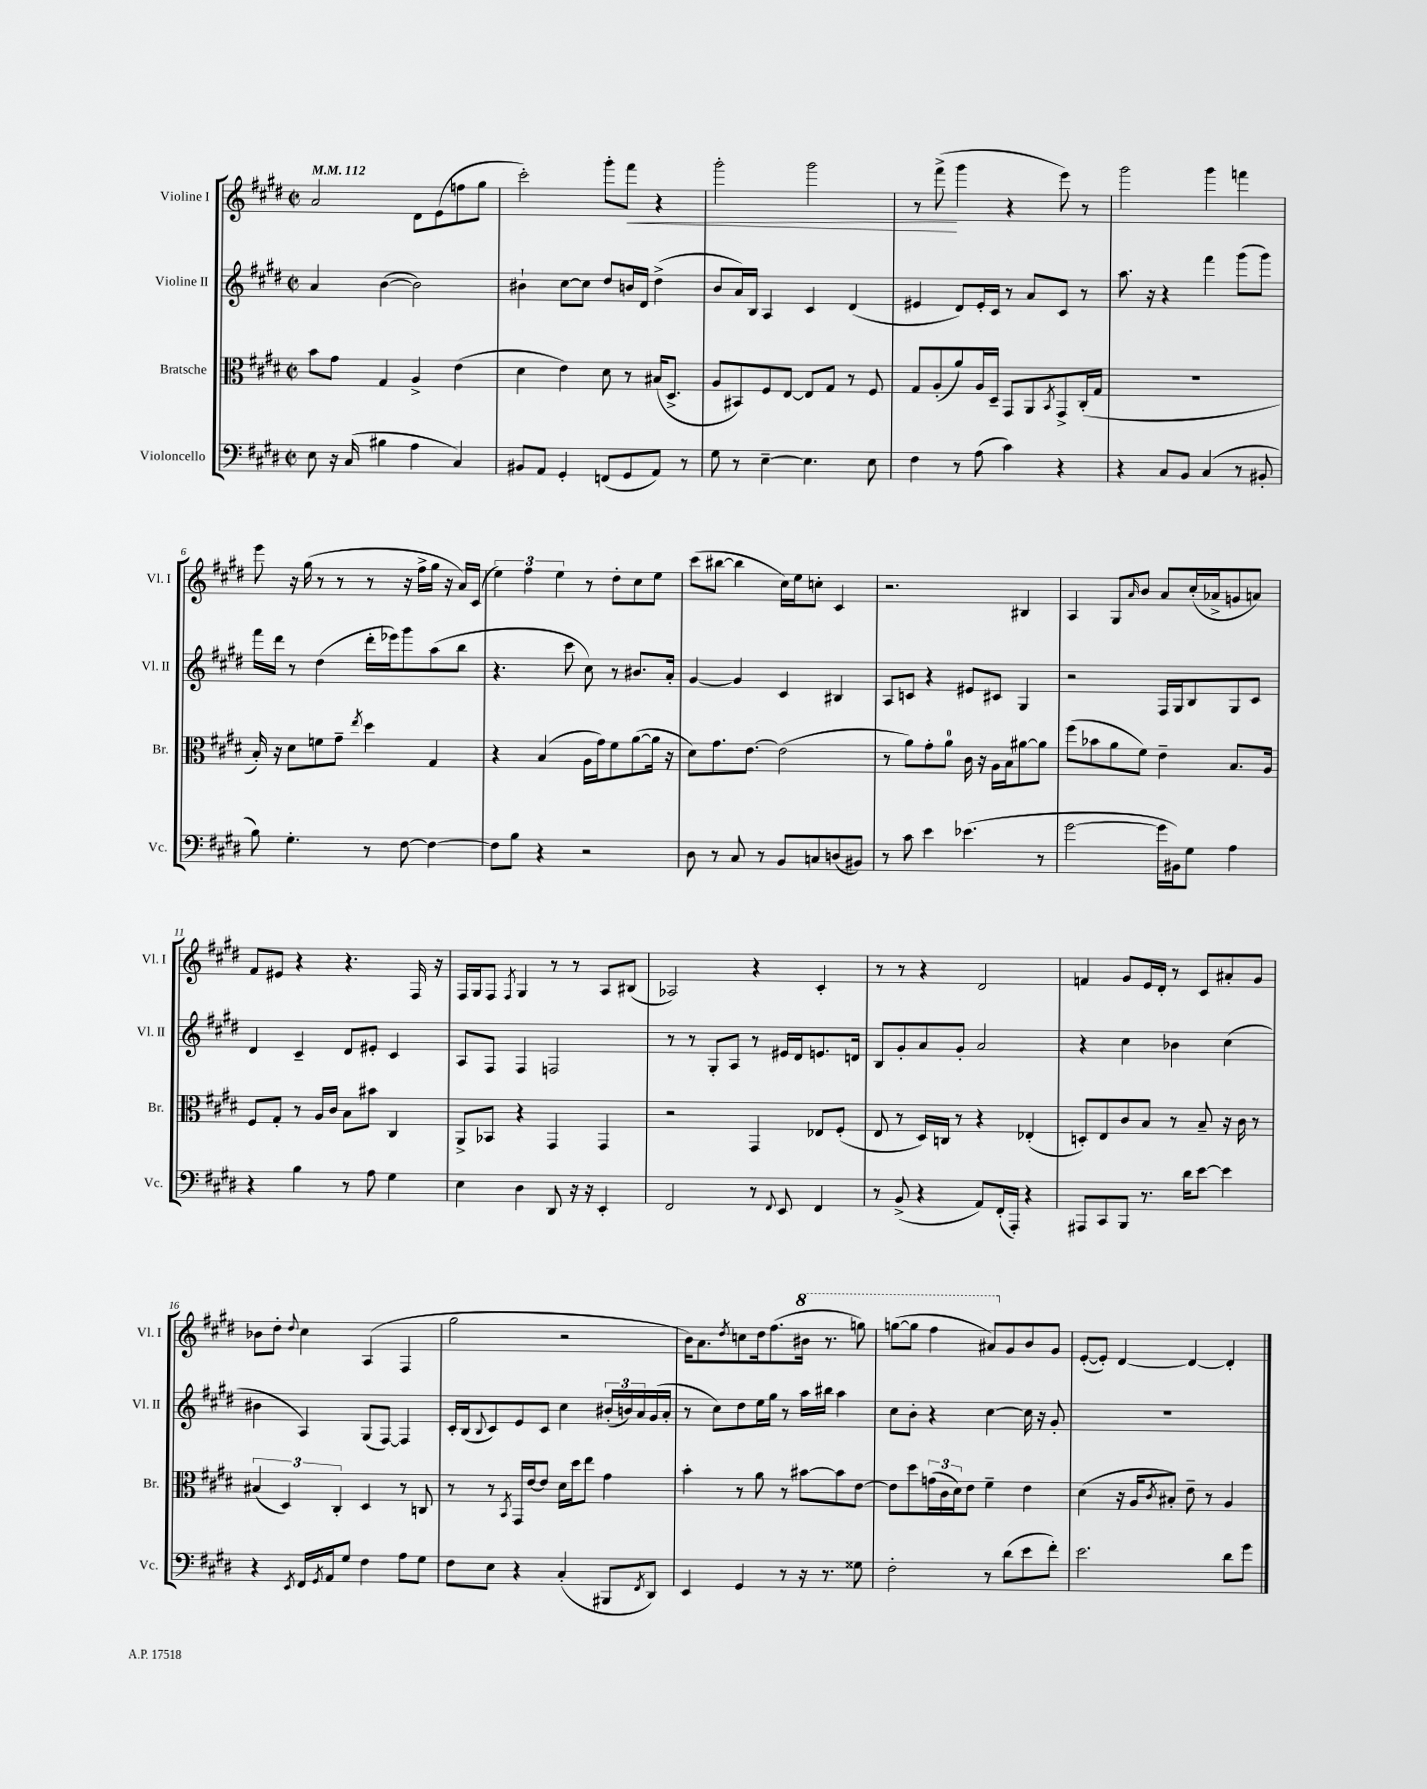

**kern	**kern	**kern	**kern	**dynam
*part4	*part3	*part2	*part1	*part1
*staff4	*staff3	*staff2	*staff1	*staff1
*I"Violoncello	*I"Bratsche	*I"Violine II	*I"Violine I	*
*I'Vc.	*I'Br.	*I'Vl. II	*I'Vl. I	*
*clefF4	*clefC3	*clefG2	*clefG2	*
*k[f#c#g#d#]	*k[f#c#g#d#]	*k[f#c#g#d#]	*k[f#c#g#d#]	*
*M2/2	*M2/2	*M2/2	*M2/2	*
*met(c|)	*met(c|)	*met(c|)	*met(c|)	*
*MM112	*MM112	*MM112	*MM112	*
=1	=1	=1	=1	=1
8E\	8b\L	4a/	2a/	.
16r	8g#\J	.	.	.
(16C#/	.	.	.	.
4B#X\	4G#/	([4b\	.	.
4A\	4A^/	2b\])	8d#\L	.
.	.	.	(8e\	.
4C#/)	(4e\	.	8ffn\	.
.	.	.	8gg#\J	.
=2	=2	=2	=2	=2
8BB#X/L	4d#\	4b#X`\	2ccc#'\)	.
8AA/J	.	.	.	.
4GG#'/	4e\)	[8cc#\L	.	.
.	.	8cc#\J]	.	.
(8FFn/L	8d#\	8dd#/L	8ggg#'\L	.
!	!	!	!	!LO:HP:b
8GG#/	8r	16bn/L	8fff#\J	<
.	.	16d#/JJ	.	.
8AA/J)	(16B#X/KL	(4dd#^\	4r	.
.	8.D#^/J	.	.	.
8r	.	.	.	.
=3	=3	=3	=3	=3
8G#\	8A/L	8b/L	2ggg#'\	.
8r	8BB#X/)	16a/L)	.	.
.	.	16B/JJ	.	.
[4E~\	8F#/	4A/	.	.
.	[8E/J	.	.	.
4.E\]	8E/L]	4c#/	2ggg#\	.
.	8G#/J	.	.	.
.	8r	(4d#/	.	.
8E\	8F#/	.	.	.
=4	=4	=4	=4	=4
4F#\	8G#/L	4e#X/	8r	.
.	(8A'/	.	(8fff#^\	.
8r	8a/)	8d#/L)	4ggg#\	[
(8A\	16A/L	16e#'/L	.	.
.	16D#~/JJ	16c#/JJ	.	.
4c#\)	8GG#/L	8r	4r	.
.	8AA/	8a/L	.	.
.	8qBB/	.	.	.
4r	8GG#^/	8c#/J	8eee\)	.
.	(16C#'/L	8r	8r	.
.	16G#/JJ	.	.	.
=5	=5	=5	=5	=5
4r	1r	8.aa\	2ggg#\	.
.	.	16r	.	.
8C#/L	.	4r	.	.
8BB/J	.	.	.	.
(4C#/	.	4fff#\	4ggg#\	.
8r	.	(8ggg#\L	4fffn\	.
8BB#X'/	.	8ggg#\J)	.	.
!!LO:LB:g=z
=6	=6	=6	=6	=6
8B\)	16B'/)	16fff#\LL	8eee\	.
.	16r	16ddd#\JJ	.	.
4.G#'\	8d#\L	8r	16r	.
.	.	.	(16gg#\	.
.	8fn\	(4dd#\	8r	.
.	8g#~\J	.	8r	.
.	8qee/	.	.	.
8r	4dd#\	16ddd#'\LL	8r	.
.	.	16eee-X\J)	.	.
[8F#\	.	8ggg#\	16r	.
.	.	.	16ff#^\LL	.
4F#\_	4G#/	(8aa\	16gg#\JJ	.
.	.	.	16r	.
.	.	8bb\J	16a/LL)	.
.	.	.	(16c#/JJ	.
=7	=7	=7	=7	=7
8F#\L]	4r	4.r	6ee\)	.
8B\J	.	.	.	.
.	.	.	6ff#\	.
4r	(4B/	.	.	.
.	.	.	6ee\	.
.	.	8ccc#\	.	.
2r	16A\LL	8cc#\)	8r	.
.	16g#\J)	.	.	.
.	8f#\	8r	8dd#'\L	.
.	([8a\	8.b#X/L	8cc#\	.
.	16a\Jk]	.	8ee\J	.
.	16r	16a'/Jk	.	.
=8	=8	=8	=8	=8
8D#\	8d#\L)	[4g#/	(8ccc#\L	.
8r	8.g#\	.	[8bb#X\J	.
8C#/	.	4g#/]	4bb#\]	.
.	[8.e\J	.	.	.
8r	.	.	.	.
8BB/L	(2e\]	4c#/	16cc#\LL)	.
.	.	.	16ee\J	.
8Cn/	.	.	8ccn'\J	.
(8Dn/	.	4B#X/	4c#/	.
8BB#X/J)	.	.	.	.
=9	=9	=9	=9	=9
8r	8r	8A/L	2.r	.
8c#\	8a\L)	8cn/J	.	.
4e\	8g#'\	4r	.	.
.	8a\J	.	.	.
(4.e-X\	16c#\	8e#X/L	.	.
.	16r	.	.	.
.	16A\LL	8c#X/J	.	.
.	16B\J	.	.	.
.	[8a#X\	4G#/	4B#X/	.
8r	8a#\J]	.	.	.
=10	=10	=10	=10	=10
[2g#\	(8ff#\L	2r	4A/	.
.	8b-X\	.	.	.
.	8a\	.	8G#/L	.
.	.	.	16qqa/	.
.	8f#\J)	.	8b/J	.
16g#\LL]	4e~\	16F#/LL	8a/L	.
16BB#X\J)	.	16G#/J	.	.
8G#\J	.	8B/	(16cc#'/L	.
.	.	.	16a-X^/J	.
4A\	8.B/L	8G#/	8gn/	.
.	.	8c#/J	8an/J)	.
.	16A/Jk	.	.	.
!!LO:LB:g=z
=11	=11	=11	=11	=11
4r	8F#/L	4d#/	8f#/L	.
.	8G#'/J	.	8e#X/J	.
4B\	8r	4c#~/	4r	.
.	16A/LL	.	.	.
.	16c#/JJ	.	.	.
8r	8B\L	8d#/L	4.r	.
8A\	8b#X\J	8e#X'/J	.	.
4G#\	4C#/	4c#/	.	.
.	.	.	16F#/	.
.	.	.	16r	.
=12	=12	=12	=12	=12
4E\	8AA^/L	8A/L	16F#/LL	.
.	.	.	16G#/J	.
.	8BB-X/J	8F#/J	8F#/J	.
.	.	.	8qF#/	.
4D#\	4r	4F#/	4G#/	.
8DD#/	4GG#/	2Fn/	8r	.
16r	.	.	8r	.
16r	.	.	.	.
4EE'/	4GG#/	.	8A/L	.
.	.	.	(8B#X/J	.
=13	=13	=13	=13	=13
2FF#/	2r	8r	2A-X/)	.
.	.	8r	.	.
.	.	8G#'/L	.	.
.	.	8A/J	.	.
8r	4GG#/	8r	4r	.
8qqFF#/	.	.	.	.
8EE/	.	16e#X/LL	.	.
.	.	16d#/J	.	.
4FF#/	8E-X/L	8.en/	4c#'/	.
.	(8F#'/J	.	.	.
.	.	16dn/Jk	.	.
=14	=14	=14	=14	=14
8r	8E/	8B/L	8r	.
(8BB^/	8r	8g#'/	8r	.
4r	16D#/LL)	8a/	4r	.
.	16Cn/JJ	.	.	.
.	8r	8g#'/J	.	.
8AA/L)	4r	2a/	2d#/	.
(16FF#'/L	.	.	.	.
16AAA'/JJ)	.	.	.	.
4r	(4E-X'/	.	.	.
=15	=15	=15	=15	=15
8AAA#X/L	8Dn'/L)	4r	4fn/	.
8CC#/	8E/	.	.	.
8BBB/J	8c#/	4cc#\	8g#/L	.
8.r	8B/J	.	16e/L	.
.	.	.	16d#'/JJ	.
.	8r	4b-X\	8r	.
16d#\KL	.	.	.	.
[8e\J	8B~/	.	8c#/L	.
4e\]	16r	(4cc#\	8a#X'/	.
.	16c#\	.	.	.
.	8r	.	8g#/J	.
!!LO:LB:g=z
=16	=16	=16	=16	=16
4r	(6B#X/	4b#X\	8b-X\L	.
.	.	.	8dd#'\J	.
.	6D#/)	.	.	.
8qEE/	.	.	8qqdd#/	.
16FF#/LL	.	4A/)	4cc#\	.
8qGG#/	.	.	.	.
16AA/J	.	.	.	.
.	6C#'/	.	.	.
8G#/J	.	.	.	.
4F#\	4D#/	(8G#/L	(4A/	.
.	.	[8F#/J)	.	.
8A\L	8r	4F#/]	4F#/	.
8G#\J	8Cn/	.	.	.
=17	=17	=17	=17	=17
8F#\L	8r	16c#'/LL	2gg#\	.
.	.	(16B/J	.	.
.	.	8qqB/	.	.
8E\J	8r	8c#/)	.	.
.	8qBB/	.	.	.
4r	16GG#/LL	8e/	.	.
.	[16e/J	.	.	.
.	8e/J]	8c#/J	.	.
(4C#'/	16d#\LL	4cc#\	2r	.
.	16dd#\J	.	.	.
.	8ee\J	.	.	.
8BBB#X/L	4g#\	(24b#X'/LL	.	.
.	.	24bn/)	.	.
.	.	24a/	.	.
8qFF#/	.	.	.	.
8DD#/J)	.	(16g#/	.	.
.	.	16a'/JJ	.	.
=18	=18	=18	=18	=18
4EE/	4b'\	8r	16b\KL)	.
.	.	.	8.a\	.
.	.	8cc#\L)	.	.
.	.	.	8qdd#/	.
4GG#/	8r	8dd#\	8ccn\	.
.	8a\	16ee\L	16dd#\k	.
.	.	16gg#\JJ	(8.ff#\	.
8r	8r	8r	.	.
*	*	*	*8va	*
16r	[8b#X\L	16aa\LL	16bb#X\Jk	.
8.r	.	16bb#X\JJ	8.r	.
.	8b#\]	4aa\	.	.
8G##X\	[8e\J	.	8gggn\)	.
=19	=19	=19	=19	=19
2F#'\	8e\L]	8cc#\L	([8gggn\L	.
.	8dd#\	8b'\J	8ggg\J]	.
.	(24gn\L	4r	4fff#\	.
.	24c#\	.	.	.
.	24d#\J)	.	.	.
.	8e\J	.	.	.
8r	4f#~\	[4cc#\	8aa#X/L)	.
*	*	*	*X8va	*
(8d#\L	.	.	8g#/	.
8e\	4e\	16cc#\]	8b/	.
.	.	16r	.	.
8f#'\J)	.	8g#'/	8g#/J	.
=20	=20	=20	=20	=20
2.e\	(4d#\	1r	([8e'/L	.
.	.	.	8e'/J])	.
.	16r	.	[4d#/	.
.	16A/KL	.	.	.
.	8qc#/	.	.	.
.	8B#X'/J)	.	.	.
.	8e~\	.	4d#/_	.
.	8r	.	.	.
8d#\L	4A/	.	4d#'/]	.
8g#\J	.	.	.	.
==	==	==	==	==
*-	*-	*-	*-	*-
